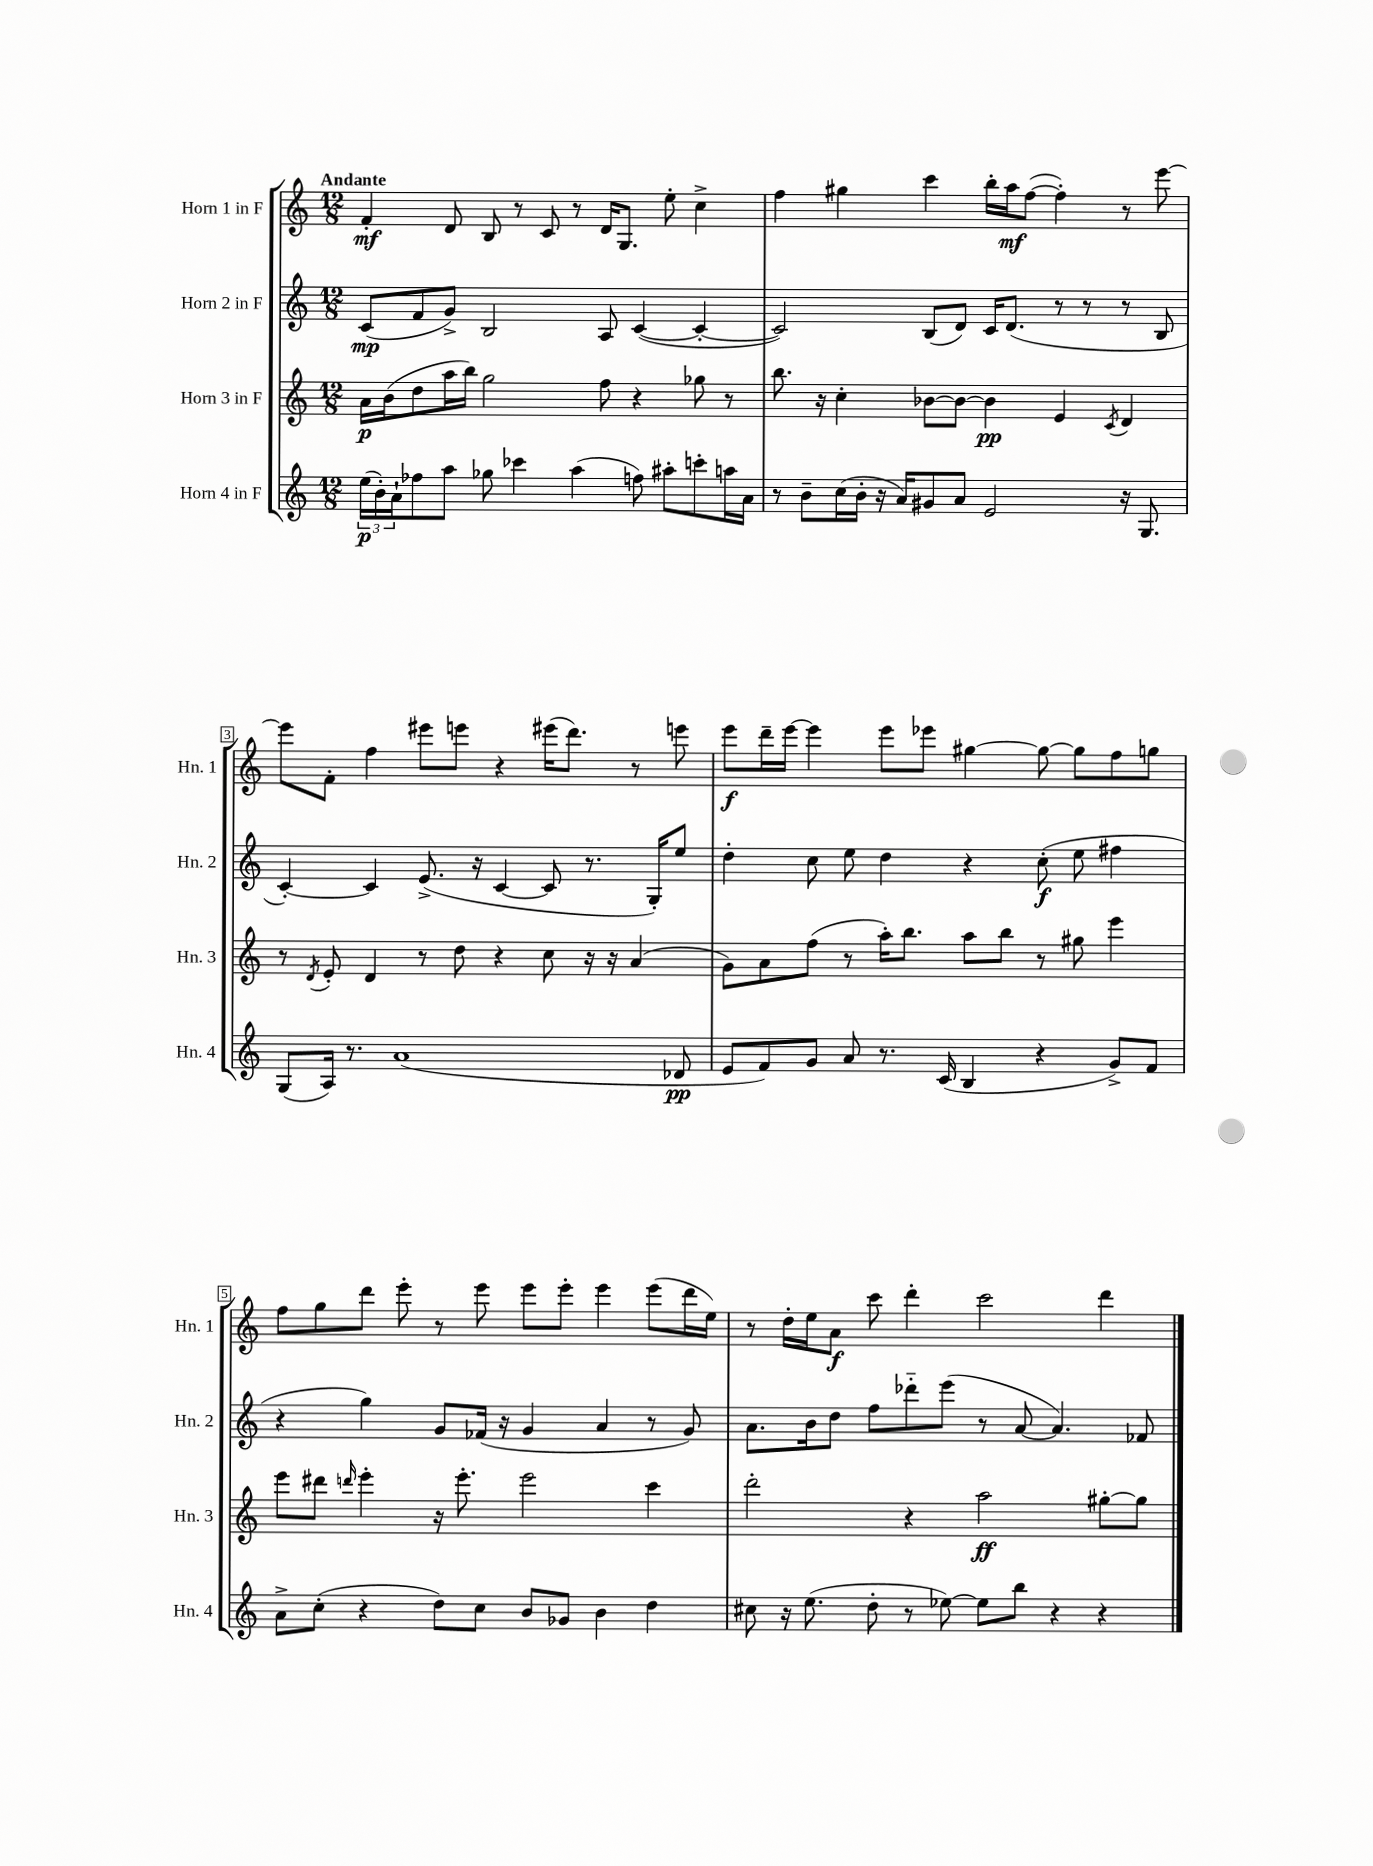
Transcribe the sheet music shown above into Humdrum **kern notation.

**kern	**dynam	**kern	**dynam	**kern	**dynam	**kern	**dynam
*part4	*part4	*part3	*part3	*part2	*part2	*part1	*part1
*staff4	*staff4	*staff3	*staff3	*staff2	*staff2	*staff1	*staff1
*I"Horn 4 in F	*	*I"Horn 3 in F	*	*I"Horn 2 in F	*	*I"Horn 1 in F	*
*I'Hn. 4	*	*I'Hn. 3	*	*I'Hn. 2	*	*I'Hn. 1	*
*clefG2	*	*clefG2	*	*clefG2	*	*clefG2	*
*k[]	*	*k[]	*	*k[]	*	*k[]	*
*M12/8	*	*M12/8	*	*M12/8	*	*M12/8	*
=1	=1	=1	=1	=1	=1	=1	=1
!	!	!	!	!	!	!LO:TX:a:B:t=Andante	!
(24ee\LL	p	16a\LL	p	(8c/L	mp	4f'/	mf
24b'\)	.	.	.	.	.	.	.
.	.	(16b\J	.	.	.	.	.
24a`\J	.	.	.	.	.	.	.
8ff-X\	.	8dd\	.	8f/	.	.	.
8aa\J	.	16aa\L	.	8g^/J)	.	8d/	.
.	.	16bb\JJ)	.	.	.	.	.
8gg-X\	.	2gg\	.	2B/	.	8B/	.
4ccc-X\	.	.	.	.	.	8r	.
.	.	.	.	.	.	8c/	.
(4aa\	.	.	.	.	.	8r	.
.	.	8ff\	.	8A/	.	16d/KL	.
.	.	.	.	.	.	8.G/J	.
8ffn\)	.	4r	.	([4c/	.	.	.
8aa#X'\L	.	.	.	.	.	8ee'\	.
8cccn'\	.	8gg-X\	.	4c'/_	.	4cc^\	.
16aan\L	.	8r	.	.	.	.	.
16a\JJ	.	.	.	.	.	.	.
=2	=2	=2	=2	=2	=2	=2	=2
8r	.	8.bb\	.	2c/])	.	4ff\	.
8b~\L	.	.	.	.	.	.	.
.	.	16r	.	.	.	.	.
(16cc\L	.	4cc'\	.	.	.	4gg#X\	.
16b'\JJ	.	.	.	.	.	.	.
16r	.	.	.	.	.	.	.
16a/KL)	.	.	.	.	.	.	.
8g#X/	.	[8b-X\L	.	(8B/L	.	4ccc\	.
8a/J	.	8b-\J_	.	8d/J)	.	.	.
2e/	.	4b-\]	pp	16c/KL	.	16bb'\LL	.
.	.	.	.	(8.d/J	.	16aa\J	mf
.	.	.	.	.	.	([8ff\J	.
.	.	4e/	.	8r	.	4ff'\])	.
.	.	.	.	8r	.	.	.
.	.	8qc/	.	.	.	.	.
16r	.	4d/	.	8r	.	8r	.
8.G/	.	.	.	.	.	.	.
.	.	.	.	8B/	.	[8eee\	.
!!LO:LB:g=z
=3	=3	=3	=3	=3	=3	=3	=3
(8G/L	.	8r	.	[4c'/)	.	8eee\L]	.
.	.	8qd/	.	.	.	.	.
16A/Jk)	.	8e'/	.	.	.	8f'\J	.
8.r	.	.	.	.	.	.	.
.	.	4d/	.	4c/]	.	4ff\	.
(1a	.	.	.	.	.	.	.
.	.	8r	.	(8.e^/	.	8eee#X\L	.
.	.	8dd\	.	.	.	8eeen\J	.
.	.	.	.	16r	.	.	.
.	.	4r	.	[4c/	.	4r	.
.	.	8cc\	.	8c/]	.	(16eee#X\KL	.
.	.	.	.	.	.	8.ddd\J)	.
.	.	16r	.	8.r	.	.	.
.	.	16r	.	.	.	.	.
.	.	(4a/	.	.	.	8r	.
.	.	.	.	16G'/KL)	.	.	.
8d-X/	pp	.	.	8ee/J	.	8eeen\	.
=4	=4	=4	=4	=4	=4	=4	=4
8e/L	.	8g\L)	.	4dd'\	.	8eee\L	f
8f/)	.	8a\	.	.	.	16ddd~\L	.
.	.	.	.	.	.	[16eee\JJ	.
8g/J	.	(8ff\J	.	8cc\	.	4eee\]	.
8a/	.	8r	.	8ee\	.	.	.
8.r	.	16aa'\KL)	.	4dd\	.	8eee\L	.
.	.	8.bb\J	.	.	.	.	.
.	.	.	.	.	.	8eee-X\J	.
(16c/	.	.	.	.	.	.	.
4B/	.	8aa\L	.	4r	.	[4gg#X\	.
.	.	8bb\J	.	.	.	.	.
4r	.	8r	.	(8cc'\	f	8gg#\_	.
.	.	8gg#X\	.	8ee\	.	8gg#\L]	.
8g^/L)	.	4eee\	.	4ff#X\	.	8ff\	.
8f/J	.	.	.	.	.	8ggn\J	.
!!LO:LB:g=z
=5	=5	=5	=5	=5	=5	=5	=5
8a^\L	.	8eee\L	.	4r	.	8ff\L	.
(8cc'\J	.	8ddd#X\J	.	.	.	8gg\	.
.	.	16qqdddn/	.	.	.	.	.
4r	.	4eee'\	.	4gg\)	.	8ddd\J	.
.	.	.	.	.	.	8eee'\	.
8dd\L)	.	16r	.	8g/L	.	8r	.
.	.	8.eee'\	.	.	.	.	.
8cc\J	.	.	.	(16f-X/Jk	.	8eee\	.
.	.	.	.	16r	.	.	.
8b/L	.	2eee\	.	4g/	.	8eee\L	.
8g-X/J	.	.	.	.	.	8eee'\J	.
4b\	.	.	.	4a/	.	4eee\	.
4dd\	.	4ccc\	.	8r	.	(8eee\L	.
.	.	.	.	8g/)	.	16ddd\L	.
.	.	.	.	.	.	16ee\JJ)	.
=6	=6	=6	=6	=6	=6	=6	=6
8cc#X\	.	2ddd'\	.	8.a\L	.	8r	.
16r	.	.	.	.	.	16dd'\LL	.
(8.ee\	.	.	.	16b\k	.	16ee\J	.
.	.	.	.	8dd\J	.	8a\J	f
8dd'\	.	.	.	8ff\L	.	8ccc\	.
8r	.	4r	.	8ddd-X\	.	4ddd'\	.
[8ee-X\)	.	.	.	(8eee\J	.	.	.
8ee-\L]	.	2aa\	ff	8r	.	2ccc\	.
8bb\J	.	.	.	[8a/	.	.	.
4r	.	.	.	4.a/])	.	.	.
4r	.	[8gg#X'\L	.	.	.	4ddd\	.
.	.	8gg#\J]	.	8f-X/	.	.	.
==	==	==	==	==	==	==	==
*-	*-	*-	*-	*-	*-	*-	*-
